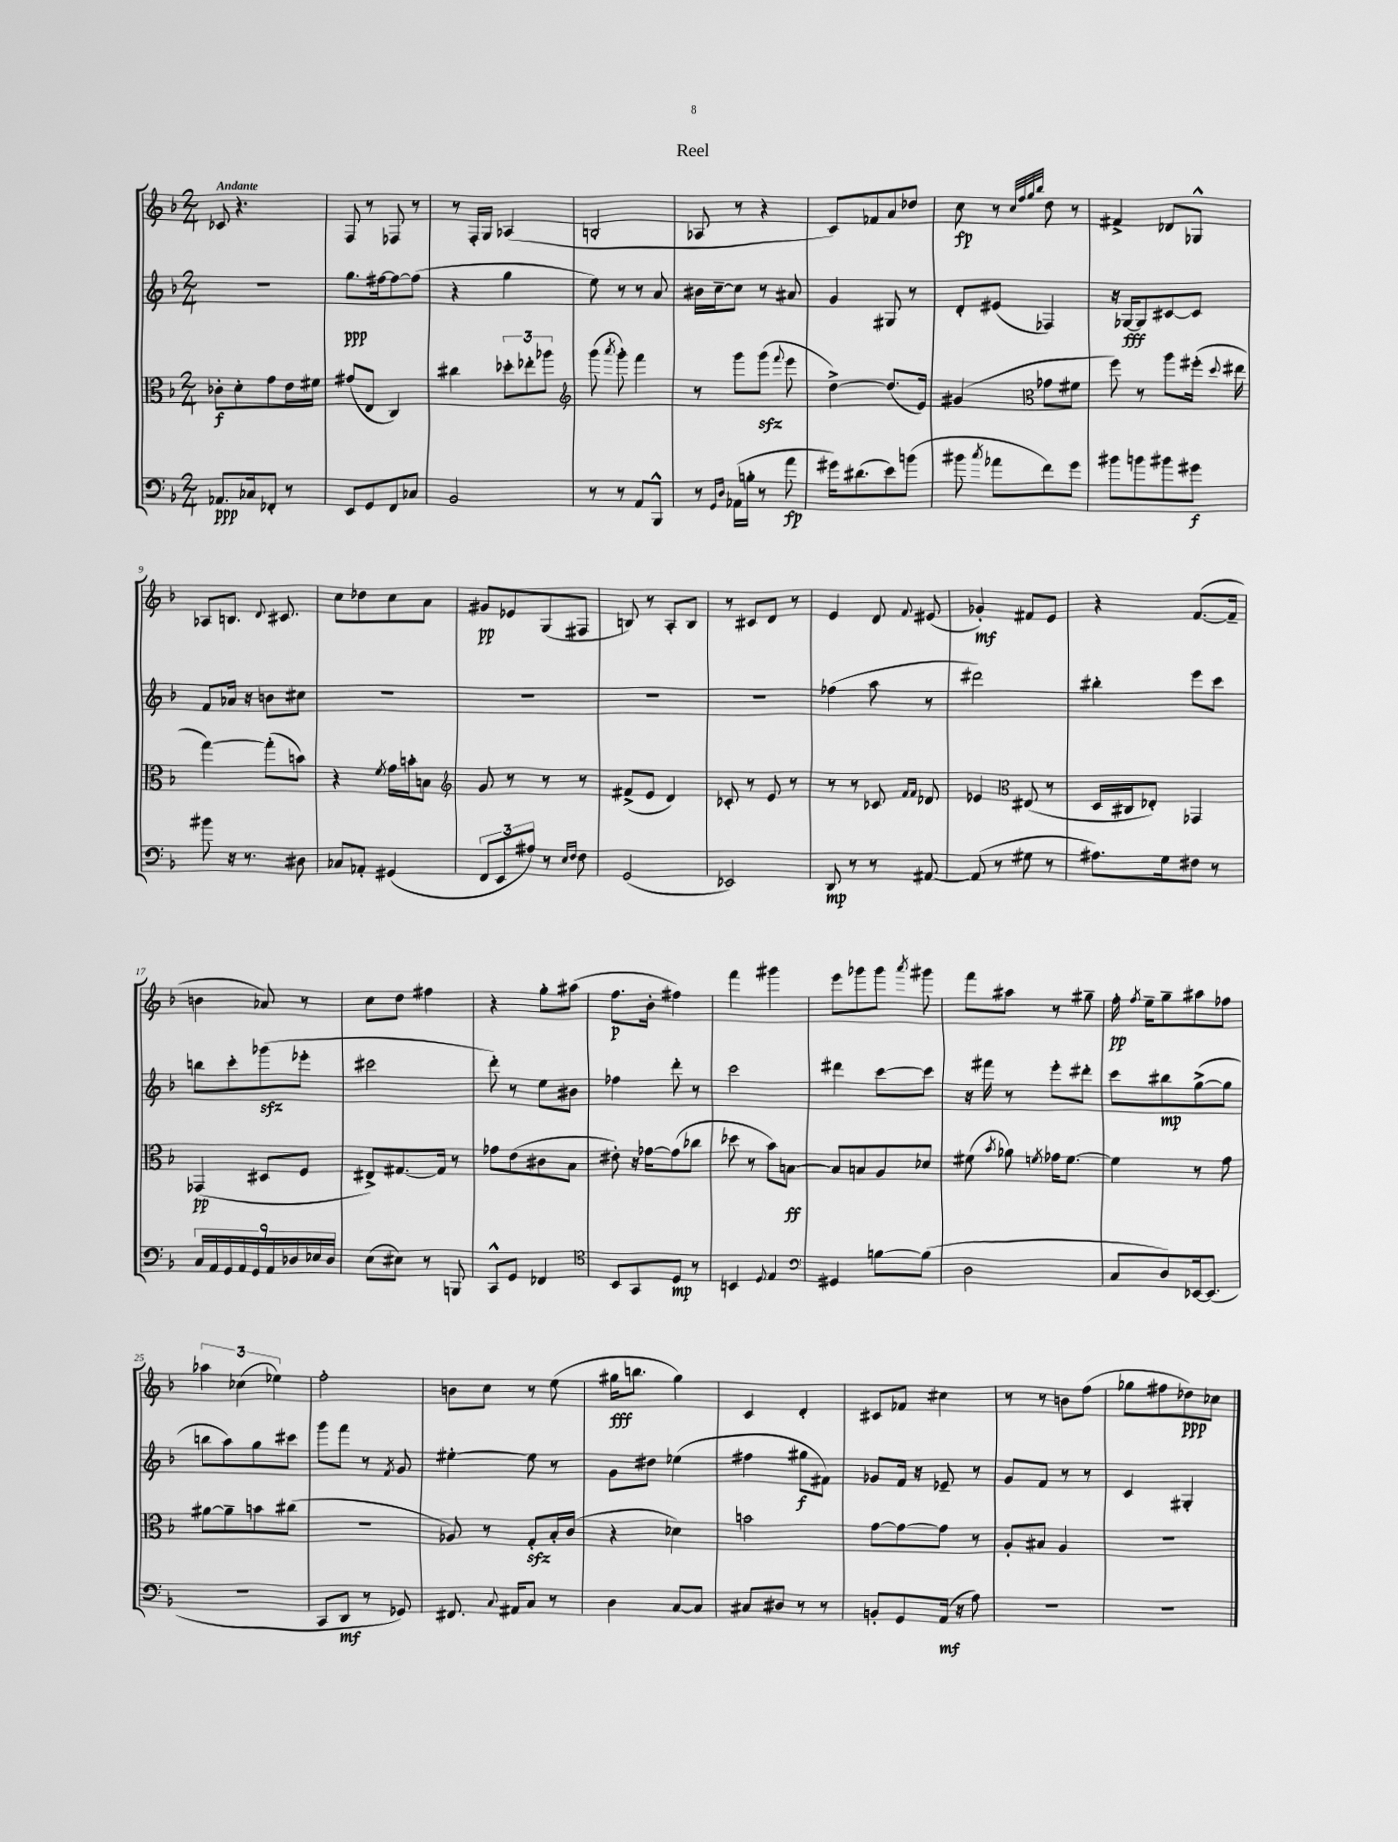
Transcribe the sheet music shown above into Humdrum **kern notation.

**kern	**kern	**kern	**kern
*staff4	*staff3	*staff2	*staff1
*clefF4	*clefC3	*clefG2	*clefG2
*k[b-]	*k[b-]	*k[b-]	*k[b-]
*M2/4	*M2/4	*M2/4	*M2/4
8.AA-/L	8c-'\L	2r	8c-/
.	8d'\	.	4.r
16C-/k	.	.	.
8FF-'/J	8g\	.	.
8r	16e\L	.	.
.	16f#\JJ	.	.
=	=	=	=
8EE/L	(8g#/L	8.gg\L	8F/
8GG/	8E/J	.	8r
.	.	[16ff#\k	.
8FF/	4C/)	8ff#\_	8F-/
8C-/J	.	(8ff#\]J	8r
=	=	=	=
2BB-/	4cc#\	4r	8r
.	.	.	16F'/LL
.	.	.	16G/JJ
.	12dd-'\L	4gg\	(4A-/
.	12ee-'\	.	.
.	12aa-\J	.	.
=	=	=	=
*	*clefG2	*	*
8r	(8ggg\	8ee\)	2B'/
.	8qaaa/	.	.
8r	8ggg'\)	8r	.
8AA/L	4fff\	8r	.
8BBB-^^/J	.	8a/	.
=	=	=	=
8r	8r	16b#\LL	8A-/
.	.	[16cc~\J	.
16qqGG/LL	.	.	.
16qqD/JJ	.	.	.
(16AA-\LL	8ggg\L	8cc\]J	8r
16B'\JJ	.	.	.
8r	(8ggg\J	8r	4r
.	8qqfff/	.	.
8a\	8eee\	8a#/	.
=	=	=	=
16g#\LK)	[4dd^\)	4g/	8c/L)
(8.d#\	.	.	.
.	.	.	8f-/
8e\)	(8.dd/]L	8G#/	8a/
(8b\J	.	8r	8dd-/J
.	16e/Jk)	.	.
=	=	=	=
8b#\	(4g#/	8d'/L	8cc\
8qcc/	.	.	.
8a-\L	.	(8e#/J	8r
*	*clefC3	*	*
.	.	.	32qqcc/LLL
.	.	.	32qqff/
.	.	.	32qqgg/
.	.	.	32qqbb-/JJJ
8f\)	8g-\L	4F-/)	8dd\
8g\J	8f#\J	.	8r
=	=	=	=
8b#\L	8ff\)	16r	4f#^/
.	.	[16G-/LK	.
8b\	8r	8G-/]	.
8b#\	8aa\L	[8c#/	8d-/L
8g#\J	(16ff#'\Jk	8c#/]J	8G-^^/J
.	8qqdd/	.	.
.	16ee#\	.	.
=	=	=	=
8b#\	[4gg\)	8f/L	8A-/L
16r	.	16a-/Jk	8.B/J
8.r	.	16r	.
.	(8gg'\]L	8b\L	.
.	.	.	8qqd/
.	.	.	8.c#/
8D#\	8b\J)	8cc#\J	.
=	=	=	=
8C-/L	4r	2r	8cc\L
8AA-'/J	.	.	8dd-\
.	8qf/	.	.
(4GG#/	16g\LL	.	8cc\
.	16b'\J	.	.
.	8B\J	.	8a\J
=	=	=	=
*	*clefG2	*	*
12FF/L	8g/	2r	8g#/L
12EE/	.	.	.
.	8r	.	8e-/
12A#/J)	.	.	.
8r	8r	.	(8G/
16qqE/LL	.	.	.
16qqF/JJ	.	.	.
8F\	8r	.	8F#/J
=	=	=	=
(2GG/	(8f#^/L	2r	8B/)
.	8e/J	.	8r
.	4d/)	.	8A'/L
.	.	.	8B/J
=	=	=	=
2EE-/)	8c-'/	2r	8r
.	8r	.	8c#/L
.	8e/	.	8d/J
.	8r	.	8r
=	=	=	=
8DD/	8r	(4ff-\	4e/
8r	8r	.	.
8r	8c-/	8aa\	8d/
.	16qqf/LL	.	.
.	16qqf/JJ	.	8qqf/
[8AA#/	8d-/	8r	(8e#/
=	=	=	=
(8AA#/]	4e-/	2ddd#\)	4g-'/)
8r	.	.	.
*	*clefC3	*	*
8G#\	(8E#/	.	8f#/L
8r	8r	.	8e/J
=	=	=	=
8.A#\L)	16D/LL	4bb#'\	4r
.	16C#/J	.	.
.	8E-'/J)	.	.
16G\k	.	.	.
8F#\J	4GG-/	8eee\L	([8.f/L
8r	.	8ccc\J	.
.	.	.	16f~/]Jk
=	=	=	=
18C/LL	(4GG-/	8bb\L	4b\
18AA/	.	.	.
18GG/	.	.	.
.	.	8ccc'\	.
18AA/	.	.	.
18GG/	.	.	.
.	8D#/L	(8ggg-\	8a-/)
18AA/	.	.	.
18D-/	.	.	.
.	8F/J	8eee-'\J	8r
18E-/	.	.	.
18D-/JJ	.	.	.
=	=	=	=
(8E\L	8E#^/L)	2ccc#\	8cc\L
8E#\J)	[8.G#/	.	8dd\J
8r	.	.	4ff#\
.	16G#/]Jk	.	.
8BBB/	8r	.	.
=	=	=	=
8CC^^/L	8g-\L	8ddd'\)	4r
8GG/J	(8e\	8r	.
4FF-/	8c#\	8ee\L	8gg'\L
.	8B-\J	8b#\J	(8aa#\J
=	=	=	=
*clefC4	*	*	*
8BB-/L	8e#'\)	4ff-\	8.ff\L
8GG/	16r	.	.
.	[16g-\LK	.	16b-'\Jk
8D/J	(8g-\]	8ddd'\	4ff#\)
8r	8cc-\J	8r	.
=	=	=	=
4BB/	8dd-\	2ccc\	4fff\
.	8r	.	.
8qqD/	.	.	.
4E/	8b-\L)	.	4ggg#\
.	[8B\J	.	.
=	=	=	=
*clefF4	*	*	*
4GG#/	8B/]L	4ddd#\	8eee\L
.	8B/	.	8ggg-\
[8B\L	8A/	[8ccc\L	8ggg-\J
.	.	.	8qaaa/
(8B\]J	8d-/J	8ccc\]J	8ggg#\
=	=	=	=
2D\	(8f#\	16r	8fff\L
.	.	16fff#\	.
.	8qb-/	.	.
.	8a-\)	8r	8aa#\J
.	8qf/	.	.
.	16g-\LK	8eee'\L	8r
.	[8.f\J	.	.
.	.	8ddd#'\J	8gg#~\
=	=	=	=
8C/L	4f\]	8ccc\L	16ff'\
.	.	.	8qff/
.	.	.	16ee~\LK
8D/)	.	8bb#\	8gg~\
[16EE-/k	8r	([8gg^\	8aa#\
(8.EE-/]J	.	.	.
.	8g\	8gg\]J	8ff-\J
=	=	=	=
2r	[8a#\L	8bb\L	6aa-\
.	8a#~\]	8aa\)	.
.	.	.	(6cc-\
.	8b\	8gg\	.
.	.	.	6ee-\)
.	(8cc#\J	8ccc#\J	.
=	=	=	=
8CC/L	2r	8ggg\L	2ff'\
8DD/J	.	8fff\J	.
8r	.	8r	.
.	.	8qf/	.
8GG-/)	.	8g/	.
=	=	=	=
8.FF#/	8A-/)	[4ee#'\	8b\L
.	8r	.	8cc\J
8qqC/	.	.	.
16AA#/LK	.	.	.
8C/J	8G'/L	8ee#\]	8r
8r	16B-'/L	8r	(8ee\
.	(16c/JJ	.	.
=	=	=	=
4D\	4r	8g\L	16gg#\LK
.	.	.	8.bb\J
.	.	8dd#\J	.
[8C/L	4d-\)	(4ee-\	4gg#\)
8C/]J	.	.	.
=	=	=	=
8C#/L	2b\	4ff#\	4c/
8D#/J	.	.	.
8r	.	8gg#\L	4d'/
8r	.	8f#\J)	.
=	=	=	=
8BB'/L	[8g\L	8g-/L	8c#/L
8GG/	8g\_	16f/Jk	8f-/J
.	.	16r	.
(16AA/Jk	8g\]J	8e-~/	4cc#\
16r	.	.	.
8A\)	8r	8r	.
=	=	=	=
2r	8A'/L	8g/L	8r
.	8B#/J	8f/J	8r
.	4A/	8r	8b\L
.	.	8r	(8ff\J
=	=	=	=
2r	2r	4c/	8gg-\L
.	.	.	8ff#\
.	.	4G#'/	8dd-\)
.	.	.	8cc-\J
==	==	==	==
*-	*-	*-	*-
